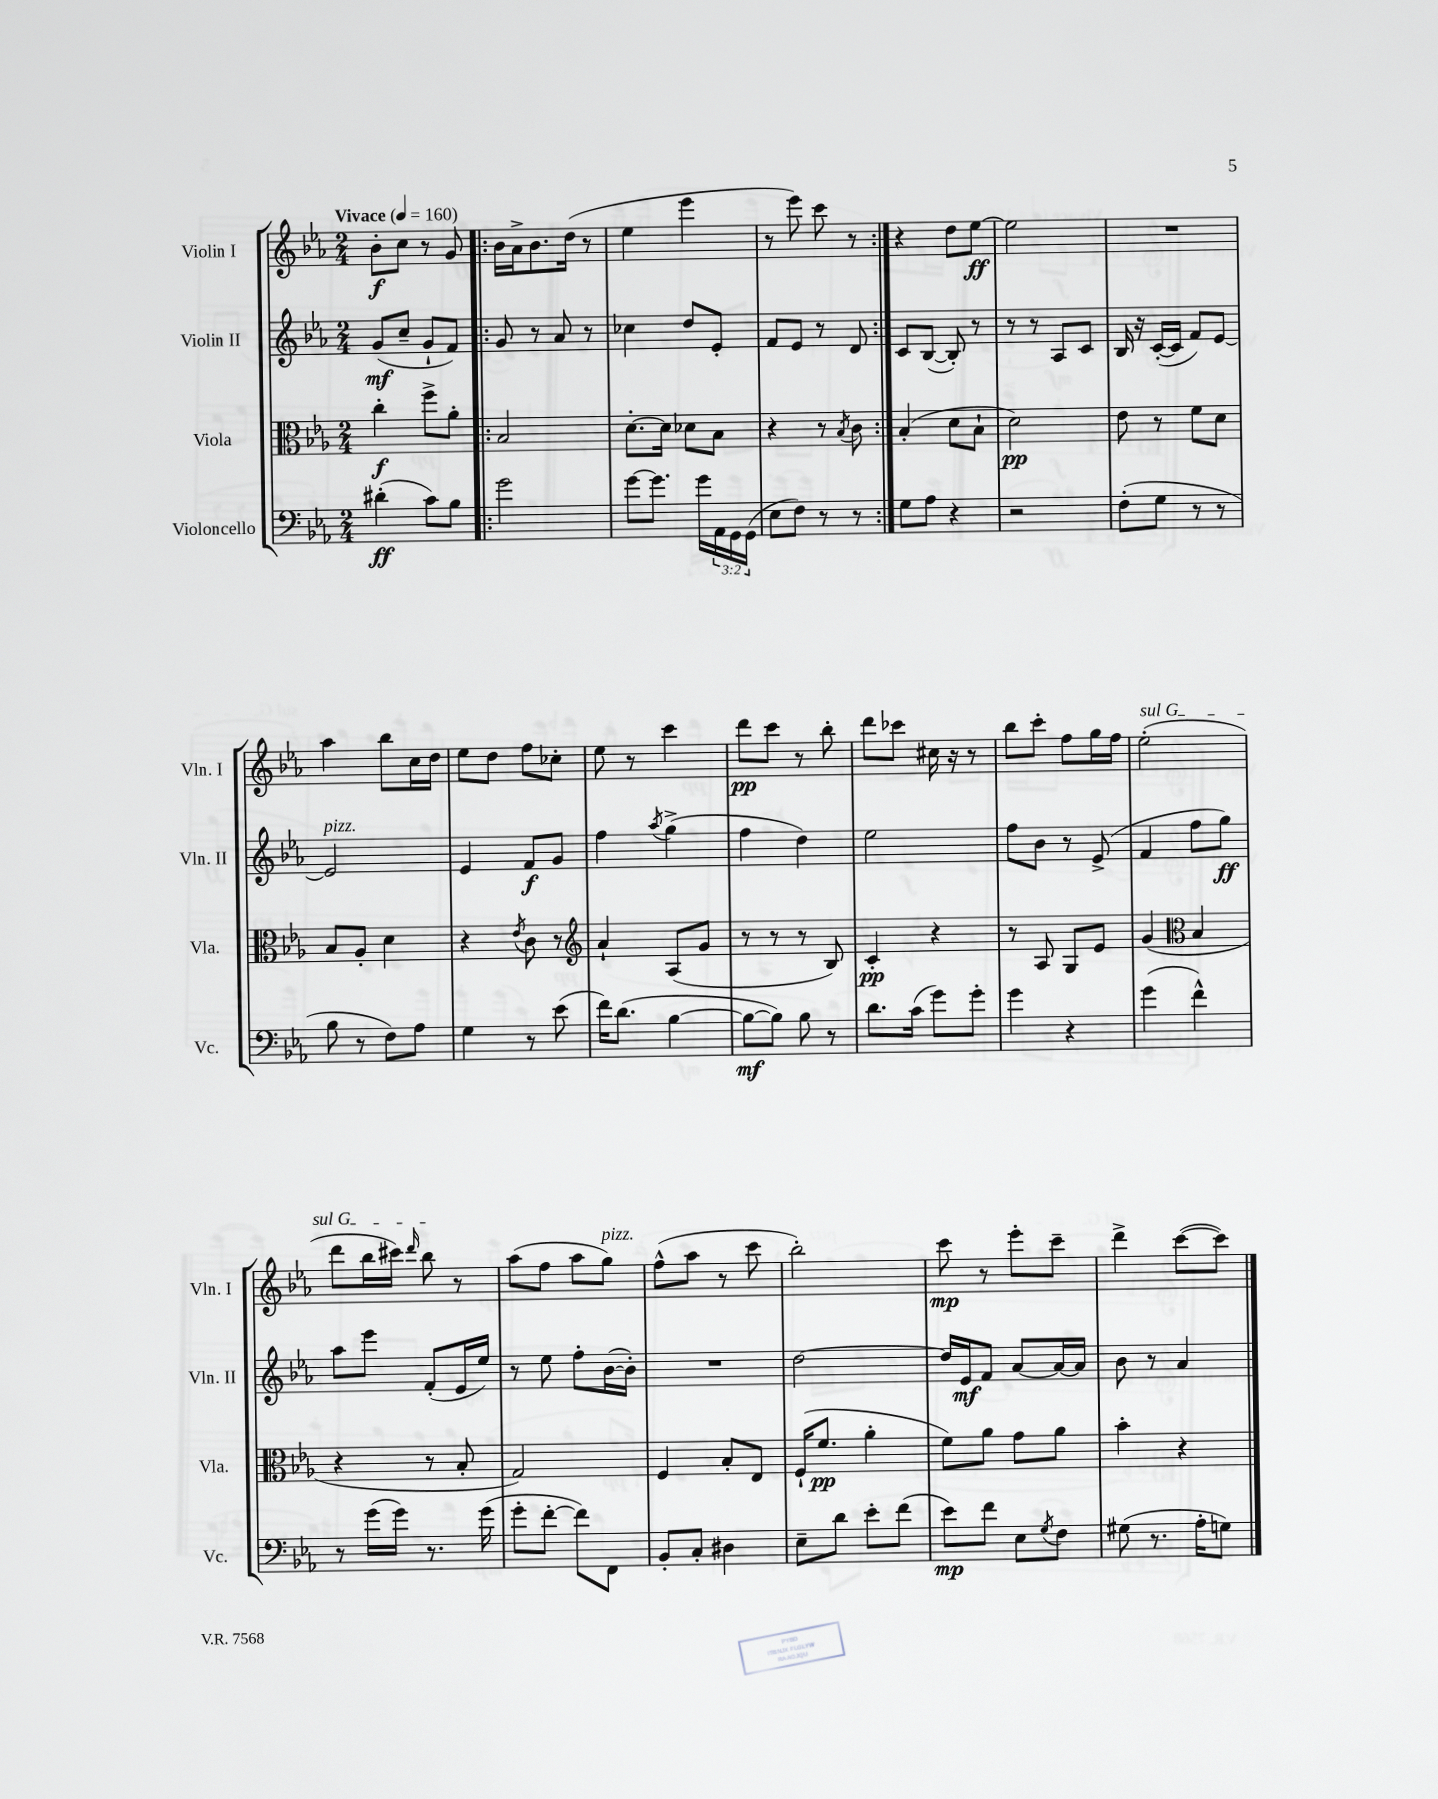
<<
\new StaffGroup <<
\new Staff = "s0" \with { instrumentName = "Violin I" shortInstrumentName = "Vln. I" } {
    \clef treble \key ees \major \numericTimeSignature \time 2/4 \tempo "Vivace" 4 = 160
    bes'8-.\f c''8 r8 g'8 |
    \repeat volta 2 { bes'16 aes'16-> bes'8. d''16( r8 |
    ees''4 ees'''4 |
    r8 ees'''8) c'''8 r8 | }
    r4 d''8 ees''8~\ff |
    ees''2 |
    R2 |
    aes''4 bes''8 c''16 d''16 |
    ees''8 d''8 f''8 ces''8-. |
    ees''8 r8 c'''4 |
    d'''8\pp c'''8 r8 bes''8-. |
    d'''8 ces'''8 cis''16 r16 r8 |
    bes''8 c'''8-. f''8 g''16 f''16 |
    \once \override TextSpanner.bound-details.left.text = \markup { \italic "sul G" } ees''2-.\startTextSpan( |
    d'''8 bes''16 cis'''16) \grace { d'''16 } bes''8\stopTextSpan r8 |
    aes''8( f''8 aes''8 g''8^\markup { \italic "pizz." }) |
    f''8-^( aes''8 r8 c'''8 |
    bes''2-.) |
    c'''8\mp r8 ees'''8-. c'''8-- |
    d'''4-> c'''8~( c'''8) \bar "|." |
}
\new Staff = "s1" \with { instrumentName = "Violin II" shortInstrumentName = "Vln. II" } {
    \clef treble \key ees \major \numericTimeSignature \time 2/4
    g'8\mf( c''8-- g'8-! f'8) |
    \repeat volta 2 { g'8 r8 aes'8 r8 |
    ces''4 d''8 ees'8-. |
    f'8 ees'8 r8 d'8 | }
    c'8 bes8~( bes8-.) r8 |
    r8 r8 aes8 c'8 |
    bes16 r16 c'16~-.( c'16 f'8) ees'8~ |
    ees'2^\markup { \italic "pizz." } |
    ees'4 f'8\f g'8 |
    f''4 \acciaccatura { aes''8 } g''4->( |
    f''4 d''4) |
    ees''2 |
    f''8 bes'8 r8 ees'8->( |
    f'4 f''8 g''8\ff) |
    aes''8 ees'''8 f'8-.( ees'16 ees''16) |
    r8 ees''8 f''8-. bes'16~( bes'16-.) |
    R2 |
    d''2~ |
    d''16 ees'16\mf f'8 aes'8~ aes'16~ aes'16 |
    bes'8 r8 aes'4 \bar "|." |
}
\new Staff = "s2" \with { instrumentName = "Viola" shortInstrumentName = "Vla." } {
    \clef alto \key ees \major \numericTimeSignature \time 2/4
    c''4-.\f f''8-> aes'8-. |
    \repeat volta 2 { bes2 |
    d'8.~-. d'16 des'8 bes8 |
    r4 r8 \acciaccatura { bes8 } c'8 | }
    bes4-.( d'8 bes8-! |
    d'2\pp) |
    ees'8 r8 f'8 d'8 |
    bes8 aes8-. d'4 |
    r4 \acciaccatura { ees'8 } c'8 r8 |
    \clef treble aes'4-! aes8( g'8 |
    r8 r8 r8 bes8) |
    c'4-.\pp r4 |
    r8 aes8 g8 ees'8 |
    g'4( \clef alto bes4 |
    r4 r8 bes8-. |
    g2) |
    f4 bes8-. ees8 |
    f16-!( f'8.\pp aes'4-. |
    f'8) aes'8 g'8 aes'8 |
    bes'4-. r4 \bar "|." |
}
\new Staff = "s3" \with { instrumentName = "Violoncello" shortInstrumentName = "Vc." } {
    \clef bass \key ees \major \numericTimeSignature \time 2/4 \override Staff.TupletNumber.text = #tuplet-number::calc-fraction-text
    dis'4-.\ff( c'8) bes8 |
    \repeat volta 2 { g'2 |
    g'8~ g'8. g'16 \tuplet 3/2 { aes,16 g,16 g,16( } |
    ees8 f8) r8 r8 | }
    g8 aes8 r4 |
    r2 |
    f8-.( g8 r8 r8 |
    bes8 r8 f8) aes8 |
    g4 r8 ees'8( |
    f'16) d'8.( bes4~ |
    bes8~\mf bes8) bes8 r8 |
    d'8. c'16( g'8) g'8-. |
    g'4 r4 |
    g'4( f'4-^) |
    r8 g'16( g'16) r8. g'16( |
    g'8-. f'8~-. f'8) f,8 |
    bes,8-. c8-. dis4 |
    ees8-- d'8 ees'8-. f'8( |
    ees'8\mp) f'8 ees8 \acciaccatura { g8 } f8 |
    gis8( r8. aes16-. g8) \bar "|." |
}
>>
>>
\layout { \context { \Score \remove "Bar_number_engraver" } }
